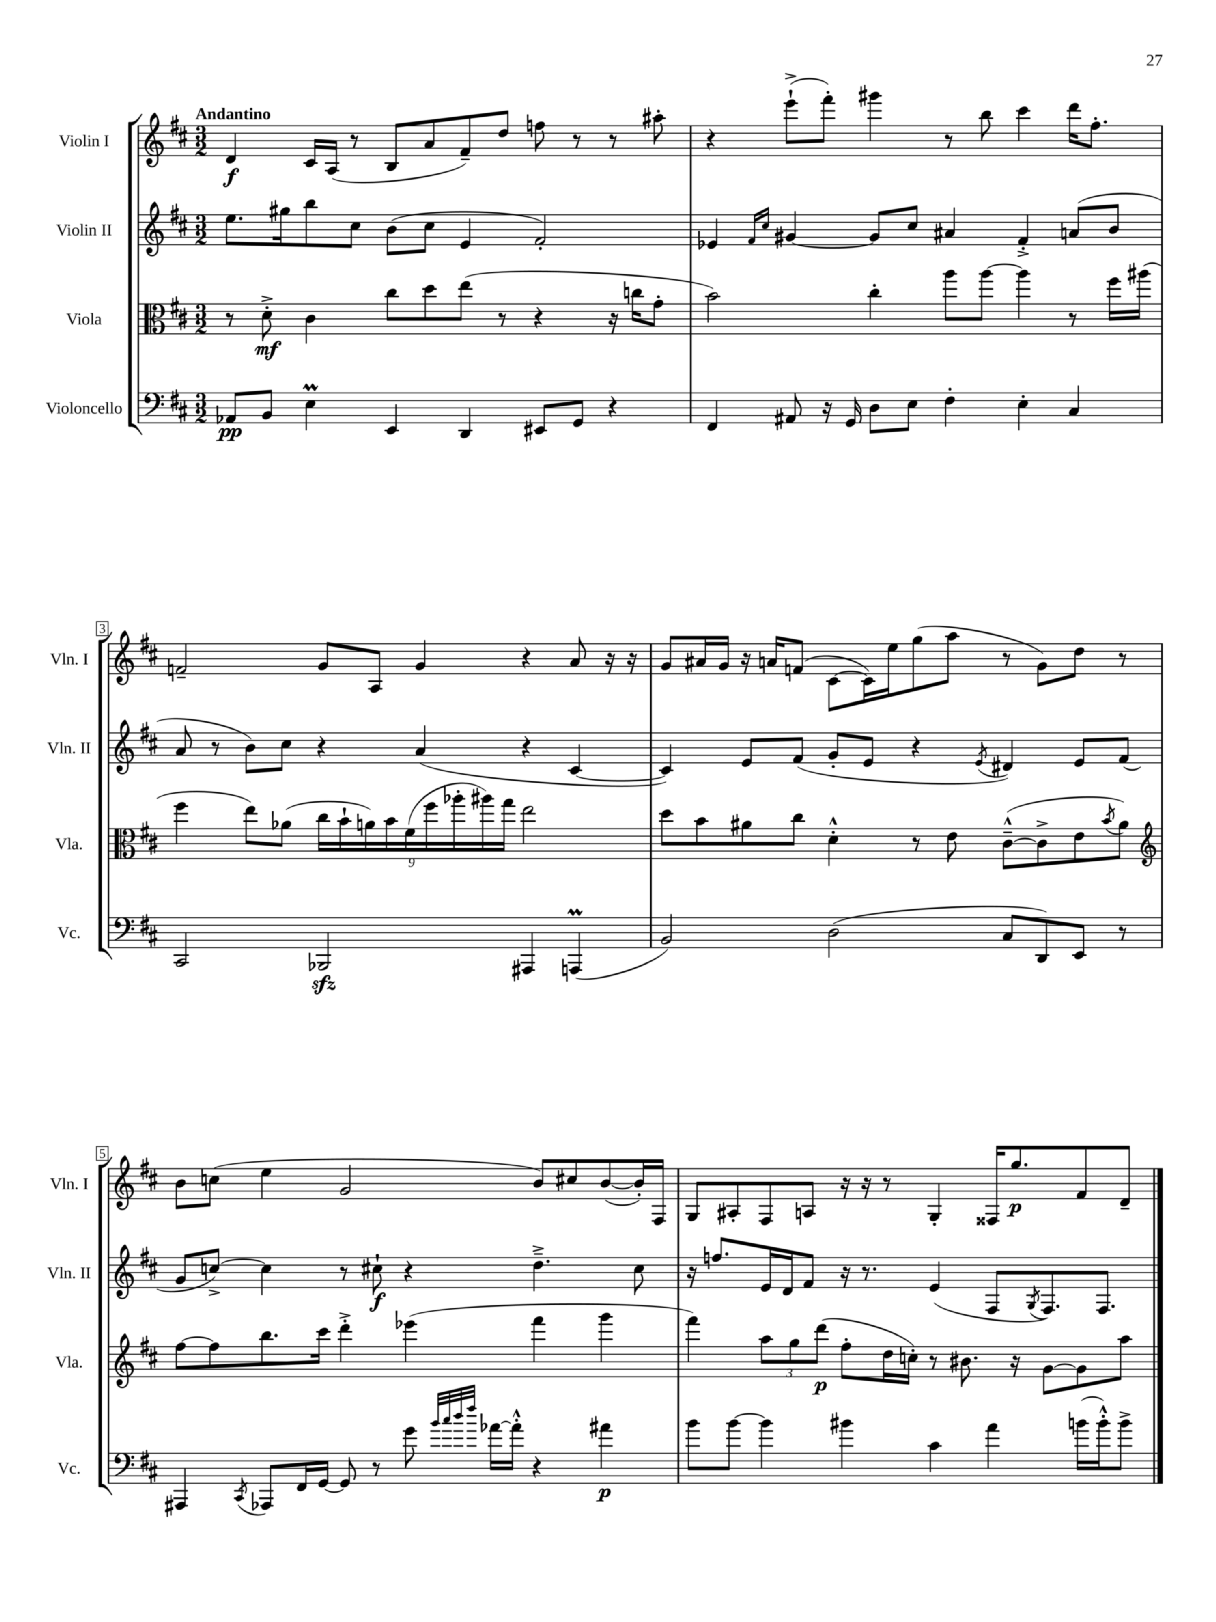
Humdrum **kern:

**kern	**dynam	**kern	**dynam	**kern	**dynam	**kern	**dynam
*part4	*part4	*part3	*part3	*part2	*part2	*part1	*part1
*staff4	*staff4	*staff3	*staff3	*staff2	*staff2	*staff1	*staff1
*I"Violoncello	*	*I"Viola	*	*I"Violin II	*	*I"Violin I	*
*I'Vc.	*	*I'Vla.	*	*I'Vln. II	*	*I'Vln. I	*
*clefF4	*	*clefC3	*	*clefG2	*	*clefG2	*
*k[f#c#]	*	*k[f#c#]	*	*k[f#c#]	*	*k[f#c#]	*
*M3/2	*	*M3/2	*	*M3/2	*	*M3/2	*
=1	=1	=1	=1	=1	=1	=1	=1
!	!	!	!	!	!	!LO:TX:a:B:t=Andantino	!
8AA-X/L	pp	8r	.	8.ee\L	.	4d/	f
8BB/J	.	8d'^\	mf	.	.	.	.
.	.	.	.	16gg#X\k	.	.	.
4EM\	.	4c#\	.	8bb\	.	16c#/LL	.
.	.	.	.	.	.	(16A/JJ	.
.	.	.	.	8cc#\J	.	8r	.
4EE/	.	8cc#\L	.	(8b\L	.	8B/L	.
.	.	8dd\	.	8cc#\J	.	8a/	.
4DD/	.	(8ee\J	.	4e/	.	8f#~/)	.
.	.	8r	.	.	.	8dd/J	.
8EE#X/L	.	4r	.	2f#'/)	.	8ffn\	.
8GG/J	.	.	.	.	.	8r	.
4r	.	16r	.	.	.	8r	.
.	.	16ccn\KL	.	.	.	.	.
.	.	8g'\J	.	.	.	8aa#X'\	.
=2	=2	=2	=2	=2	=2	=2	=2
4FF#/	.	2b\)	.	4e-X/	.	4r	.
.	.	.	.	16qqf#/LL	.	.	.
.	.	.	.	16qqcc#/JJ	.	.	.
8AA#X/	.	.	.	[4g#X/	.	(8eee`^\L	.
16r	.	.	.	.	.	8fff#'\J)	.
16GG/	.	.	.	.	.	.	.
8D\L	.	4cc#'\	.	8g#/L]	.	4ggg#X\	.
8E\J	.	.	.	8cc#/J	.	.	.
4F#'\	.	8aa\L	.	4a#X/	.	8r	.
.	.	[8aa\J	.	.	.	8bb\	.
4E'\	.	4aa\]	.	4f#'^/	.	4ccc#\	.
4C#/	.	8r	.	(8an/L	.	16ddd\KL	.
.	.	.	.	.	.	8.ff#'\J	.
.	.	16ff#\LL	.	8b/J	.	.	.
.	.	(16aa#X\JJ	.	.	.	.	.
!!LO:LB:g=z
=3	=3	=3	=3	=3	=3	=3	=3
2CC#/	.	4ff#\	.	8a/	.	2fn~/	.
.	.	.	.	8r	.	.	.
.	.	8ee\L)	.	8b\L)	.	.	.
.	.	(8a-X\J	.	8cc#\J	.	.	.
2BBB-Xzz/	.	18cc#\LL	.	4r	.	8g/L	.
.	.	18b`\	.	.	.	.	.
.	.	18an\)	.	.	.	.	.
.	.	.	.	.	.	8A/J	.
.	.	18b\	.	.	.	.	.
.	.	(18f#\	.	.	.	.	.
.	.	.	.	(4a/	.	4g/	.
.	.	18ff#\	.	.	.	.	.
.	.	18aa-X'\	.	.	.	.	.
.	.	18aa#X\)	.	.	.	.	.
.	.	18gg\JJ	.	.	.	.	.
4AAA#X/	.	2ee\	.	4r	.	4r	.
(4AAAnM/	.	.	.	[4c#/	.	8a/	.
.	.	.	.	.	.	16r	.
.	.	.	.	.	.	16r	.
=4	=4	=4	=4	=4	=4	=4	=4
2BB/)	.	8dd\L	.	4c#/])	.	8g/L	.
.	.	8b\	.	.	.	16a#X/L	.
.	.	.	.	.	.	16g/JJ	.
.	.	8a#X\	.	8e/L	.	16r	.
.	.	.	.	.	.	16an/KL	.
.	.	8cc#\J	.	(8f#/J	.	(8fn/J	.
(2D\	.	4d'^^\	.	8g'/L	.	[8c#\L	.
.	.	.	.	8e/J	.	16c#\L])	.
.	.	.	.	.	.	16ee\J	.
.	.	8r	.	4r	.	(8gg\	.
.	.	8e\	.	.	.	8aa\J	.
.	.	.	.	8qe/	.	.	.
8C#/L	.	([8c#~^^\L	.	4d#X/)	.	8r	.
8DD/)	.	8c#^\]	.	.	.	8g\L)	.
8EE/J	.	8e\	.	8e/L	.	8dd\J	.
.	.	8qb/	.	.	.	.	.
8r	.	8a#\J)	.	(8f#/J	.	8r	.
!!LO:LB:g=z
=5	=5	=5	=5	=5	=5	=5	=5
*	*	*clefG2	*	*	*	*	*
4AAA#X/	.	[8ff#\L	.	8g/L	.	8b\L	.
.	.	8ff#\]	.	[8ccn^/J)	.	(8ccn\J	.
8qCC#/	.	.	.	.	.	.	.
8AAA-X/L	.	8.bb\	.	4cc\]	.	4ee\	.
16FF#/L	.	.	.	.	.	.	.
[16GG/JJ	.	16ccc#\Jk	.	.	.	.	.
8GG/]	.	4ddd'^\	.	8r	.	2g/	.
8r	.	.	.	8cc#X`\	f	.	.
8g\	.	(4eee-X\	.	4r	.	.	.
32qqb/LLL	.	.	.	.	.	.	.
32qqcc#/	.	.	.	.	.	.	.
32qqdd/	.	.	.	.	.	.	.
32qqff#/JJJ	.	.	.	.	.	.	.
[16a-X\LL	.	.	.	.	.	.	.
16a-'^^\JJ]	.	.	.	.	.	.	.
4r	.	4fff#\	.	4.dd~^\	.	8b/L)	.
.	.	.	.	.	.	8cc#X/	.
4a#X\	p	4ggg\	.	.	.	([8b/	.
.	.	.	.	8cc#\	.	16b'/L])	.
.	.	.	.	.	.	16F#/JJ	.
=6	=6	=6	=6	=6	=6	=6	=6
8b\L	.	4fff#\)	.	16r	.	8G/L	.
.	.	.	.	8.ffn/L	.	.	.
[8b\J	.	.	.	.	.	8A#X'/	.
4b\]	.	12aa\L	.	16e/L	.	8F#/	.
.	.	.	.	16d/J	.	.	.
.	.	12gg\	.	.	.	.	.
.	.	.	.	8f#/J	.	8An/J	.
.	.	(12ddd\J	p	.	.	.	.
4b#X\	.	8ff#'\L	.	16r	.	16r	.
.	.	.	.	8.r	.	16r	.
.	.	16dd\L	.	.	.	8r	.
.	.	16ccn'\JJ)	.	.	.	.	.
4c#\	.	8r	.	(4e/	.	4G'/	.
.	.	8.b#X\	.	.	.	.	.
4a\	.	.	.	8F#/L	.	16F##X/KL	.
.	.	16r	.	.	.	8.gg/	p
.	.	.	.	8qG/	.	.	.
.	.	[8g\L	.	8.F#/)	.	.	.
(16bn\LL	.	8g\]	.	.	.	8f#/	.
16b'^^\J)	.	.	.	8.F#/J	.	.	.
8b^\J	.	8aa\J	.	.	.	8d~/J	.
==	==	==	==	==	==	==	==
*-	*-	*-	*-	*-	*-	*-	*-
